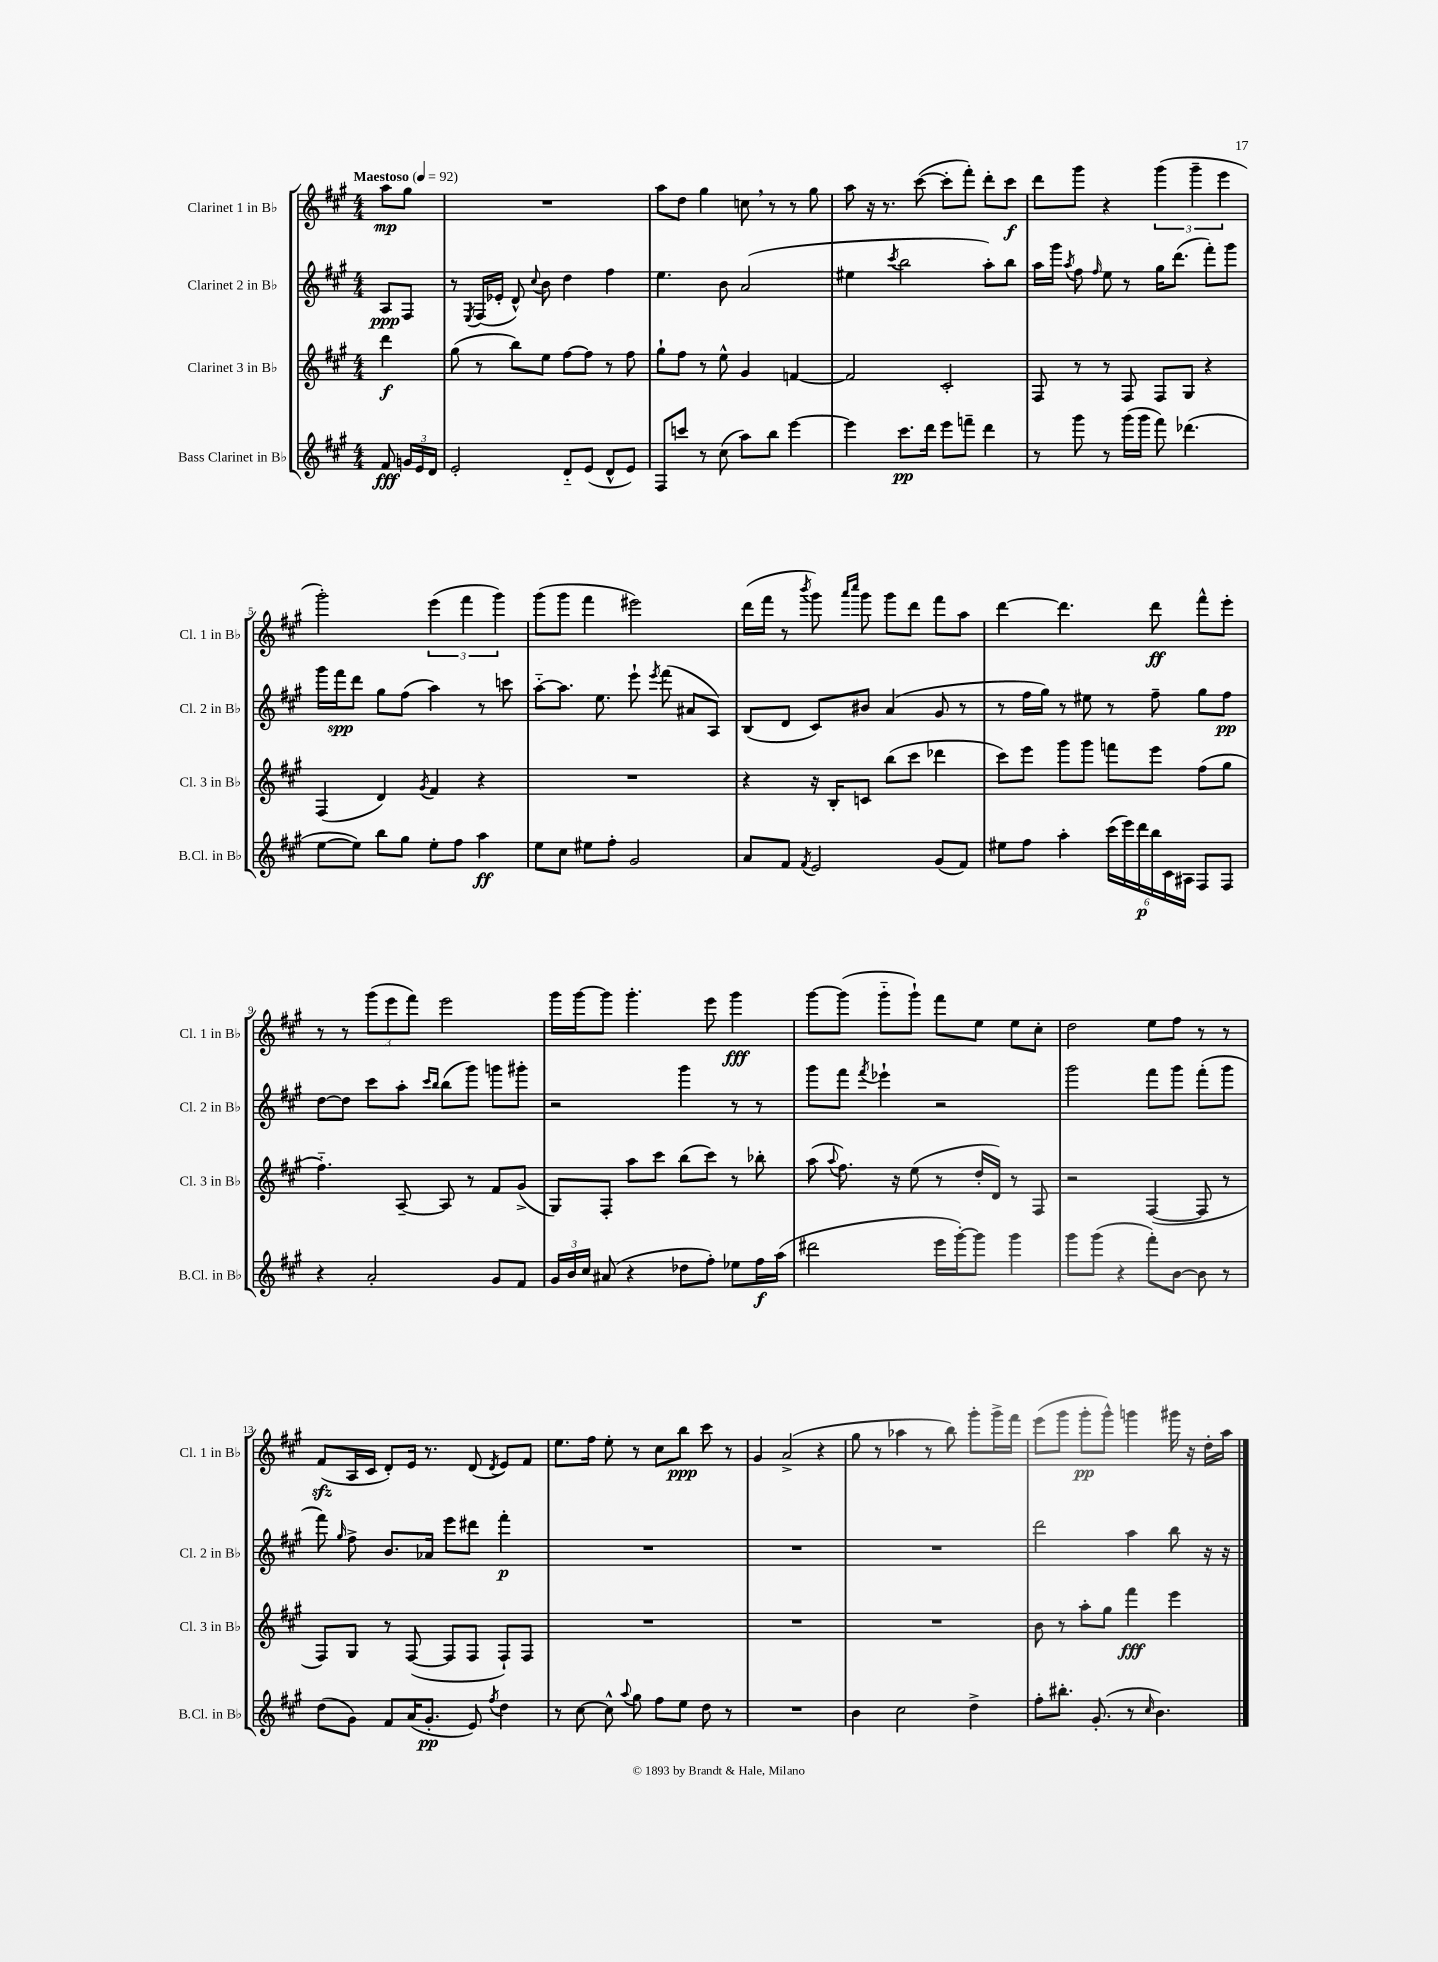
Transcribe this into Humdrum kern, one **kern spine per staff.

**kern	**kern	**kern	**kern
*staff4	*staff3	*staff2	*staff1
*clefG2	*clefG2	*clefG2	*clefG2
*k[f#c#g#]	*k[f#c#g#]	*k[f#c#g#]	*k[f#c#g#]
*M4/4	*M4/4	*M4/4	*M4/4
*MM92	*MM92	*MM92	*MM92
8f#	4ddd	8A	8aa
24g	.	8F#	8gg#
24e	.	.	.
24d	.	.	.
=	=	=	=
2e'	(8gg#	8r	1r
.	.	8qE	.
.	8r	(16F#	.
.	.	16e-'	.
.	8bb)	8d^^)	.
.	.	8qqcc#	.
.	8ee	8b	.
8d'~	[8ff#	4dd	.
(8e	8ff#]	.	.
8d^^	8r	4ff#	.
8e)	8ff#	.	.
=	=	=	=
8F#	8gg#`	4.ee	8aa
8ccc	8ff#	.	8dd
8r	8r	.	4gg#
(8cc#	8ee^^	8b	.
8aa)	4g#	(2a	8cc
8bb	.	.	8r
[4eee	[4f	.	8r
.	.	.	8gg#
=	=	=	=
4eee]	2f]	4ee#	8aa
.	.	.	16r
.	.	.	8.r
.	.	8qccc#	.
8.ccc#	.	2bb	.
.	.	.	([8ccc#
16ddd	.	.	.
8eee	2c#'	.	8ccc#']
8fff~	.	.	8fff#')
4ddd	.	8aa')	8ddd'
.	.	8bb	8ccc#
=	=	=	=
8r	8F#	16aa	8ddd
.	.	16ggg#	.
.	.	8qaa	.
8ggg#	8r	8ff#	8ggg#
.	.	16qqff#	.
8r	8r	8ee	4r
(16ggg#	8F#	8r	.
16ggg#	.	.	.
8fff#)	8F#	16gg#	(6ggg#
.	.	(8.ddd	.
(4.ddd-	8G#	.	.
.	.	.	6ggg#~
.	4r	8fff#')	.
.	.	.	6eee
.	.	8ggg#	.
=	=	=	=
[8ee	(4F#	16ggg#	2ggg#')
.	.	16fff#	.
8ee])	.	8ddd	.
8bb	4d)	8gg#	.
8gg#	.	(8ff#	.
.	8qg#	.	.
8ee'	4f#	4aa)	(6eee
8ff#	.	.	.
.	.	.	6fff#
4aa	4r	8r	.
.	.	.	6ggg#)
.	.	8ccc	.
=	=	=	=
8ee	1r	[8aa'~	(8ggg#
8cc#	.	8.aa]	8ggg#
8ee#	.	.	4fff#
.	.	8.ee	.
8ff#'	.	.	.
2g#	.	8eee`	2eee#)
.	.	8qeee	.
.	.	(8fff#	.
.	.	8a#	.
.	.	8A)	.
=	=	=	=
8a	4r	(8B	(16ddd
.	.	.	16fff#
8f#	.	8d	8r
8qf#	.	.	8qbbb
2e	16r	8c#)	8ggg#)
.	16B'	.	.
.	.	.	16qqaaa
.	.	.	16qqcccc#
.	8c	8b#	8ggg#
.	(8bb	(4a	8ggg#
.	8ccc#	.	8ddd
(8g#	4ddd-	8g#	8fff#
8f#)	.	8r	8aa
=	=	=	=
8ee#	8ccc#)	8r	[4ddd
8ff#	8eee	16ff#	.
.	.	16gg#)	.
4aa'	8ggg#	8r	4.ddd]
.	8ggg#	8ee#	.
(24ccc#	8fff	8r	.
24eee)	.	.	.
24ddd	.	.	.
24bb	8eee	8ff#~	8ddd
24c#	.	.	.
24A#	.	.	.
8F#	(8ff#	8gg#	8fff#^^
8F#	8gg#	8ff#	8eee'
=	=	=	=
4r	4.ff#'~)	[8dd	8r
.	.	8dd]	8r
2a'	.	8ccc#	(12ggg#
.	.	.	12eee
.	[8A~	8aa'	.
.	.	.	12fff#)
.	.	16qqccc#	.
.	.	16qqbb	.
.	8A]	(8bb	2eee
.	8r	8ggg#)	.
8g#	8f#	8ggg	.
8f#	(8g#^	8ggg#'	.
=	=	=	=
24g#	8G#)	2r	16ggg#
24b	.	.	.
.	.	.	[16ggg#
24cc#	.	.	.
(8a#	8F#'	.	8ggg#]
4r	8aa	.	4.ggg#'
.	8ccc#	.	.
8dd-	(8bb	4ggg#	.
8ff#')	8ccc#)	.	8eee
8ee-	8r	8r	4ggg#
16ff#	8bb-'	8r	.
(16aa	.	.	.
=	=	=	=
2ddd#	(8aa	8ggg#	[8ggg#
.	8qqaa	.	.
.	8.ff#)	8fff#	(8ggg#]
.	.	8qfff#	.
.	.	4eee-`	8ggg#'~
.	16r	.	.
.	(8ee	.	8ggg#`)
16eee	8r	2r	8fff#
[16ggg#')	.	.	.
8ggg#]	16dd'	.	8ee
.	16d)	.	.
4ggg#	8r	.	8ee
.	8F#	.	8cc#'
=	=	=	=
8ggg#	2r	2ggg#	2dd
(8ggg#	.	.	.
4r	.	.	.
8fff#')	([4F#	8fff#	8ee
[8b	.	8ggg#	8ff#
8b]	8F#]	(8fff#'	8r
8r	8r	8ggg#	8r
=	=	=	=
(8dd	8F#)	8fff#)	(8f#
.	.	16qqgg#	.
8g#)	8G#	8ff#^	16A
.	.	.	16c#
8f#	8r	8.b	8d')
(16a	([8F#	.	16e
8.g#'	.	16a-	8.r
.	8F#]	8eee	.
8e)	8F#	8ddd#	(8d
8qff#	.	.	8qd
4dd	8F#`)	4fff#'	8e)
.	8F#	.	8f#
=	=	=	=
8r	1r	1r	8.ee
[8cc#	.	.	.
.	.	.	16ff#
8cc#^^]	.	.	8ee'
8qqaa	.	.	.
8gg#	.	.	8r
8ff#	.	.	8cc#
8ee	.	.	8bb
8dd	.	.	8ccc#
8r	.	.	8r
=	=	=	=
1r	1r	1r	4g#
.	.	.	(2a^
.	.	.	4r
=	=	=	=
4b	1r	1r	8gg#
.	.	.	8r
2cc#	.	.	4aa-
.	.	.	8r
.	.	.	8bb)
4dd^	.	.	8ggg#'
.	.	.	16ggg#^
.	.	.	16fff#
=	=	=	=
8ff#'	8b	2ddd	(8eee
8.bb#'	8r	.	8ggg#
.	8aa'	.	8ggg#'
(8.g#'	.	.	.
.	8gg#	.	8ggg#^^)
8r	4fff#	4aa	4ggg
16qqcc#	.	.	.
4.b)	.	.	.
.	4eee	8bb	16ggg#
.	.	.	16r
.	.	16r	16dd'
.	.	16r	16aa
==	==	==	==
*-	*-	*-	*-
